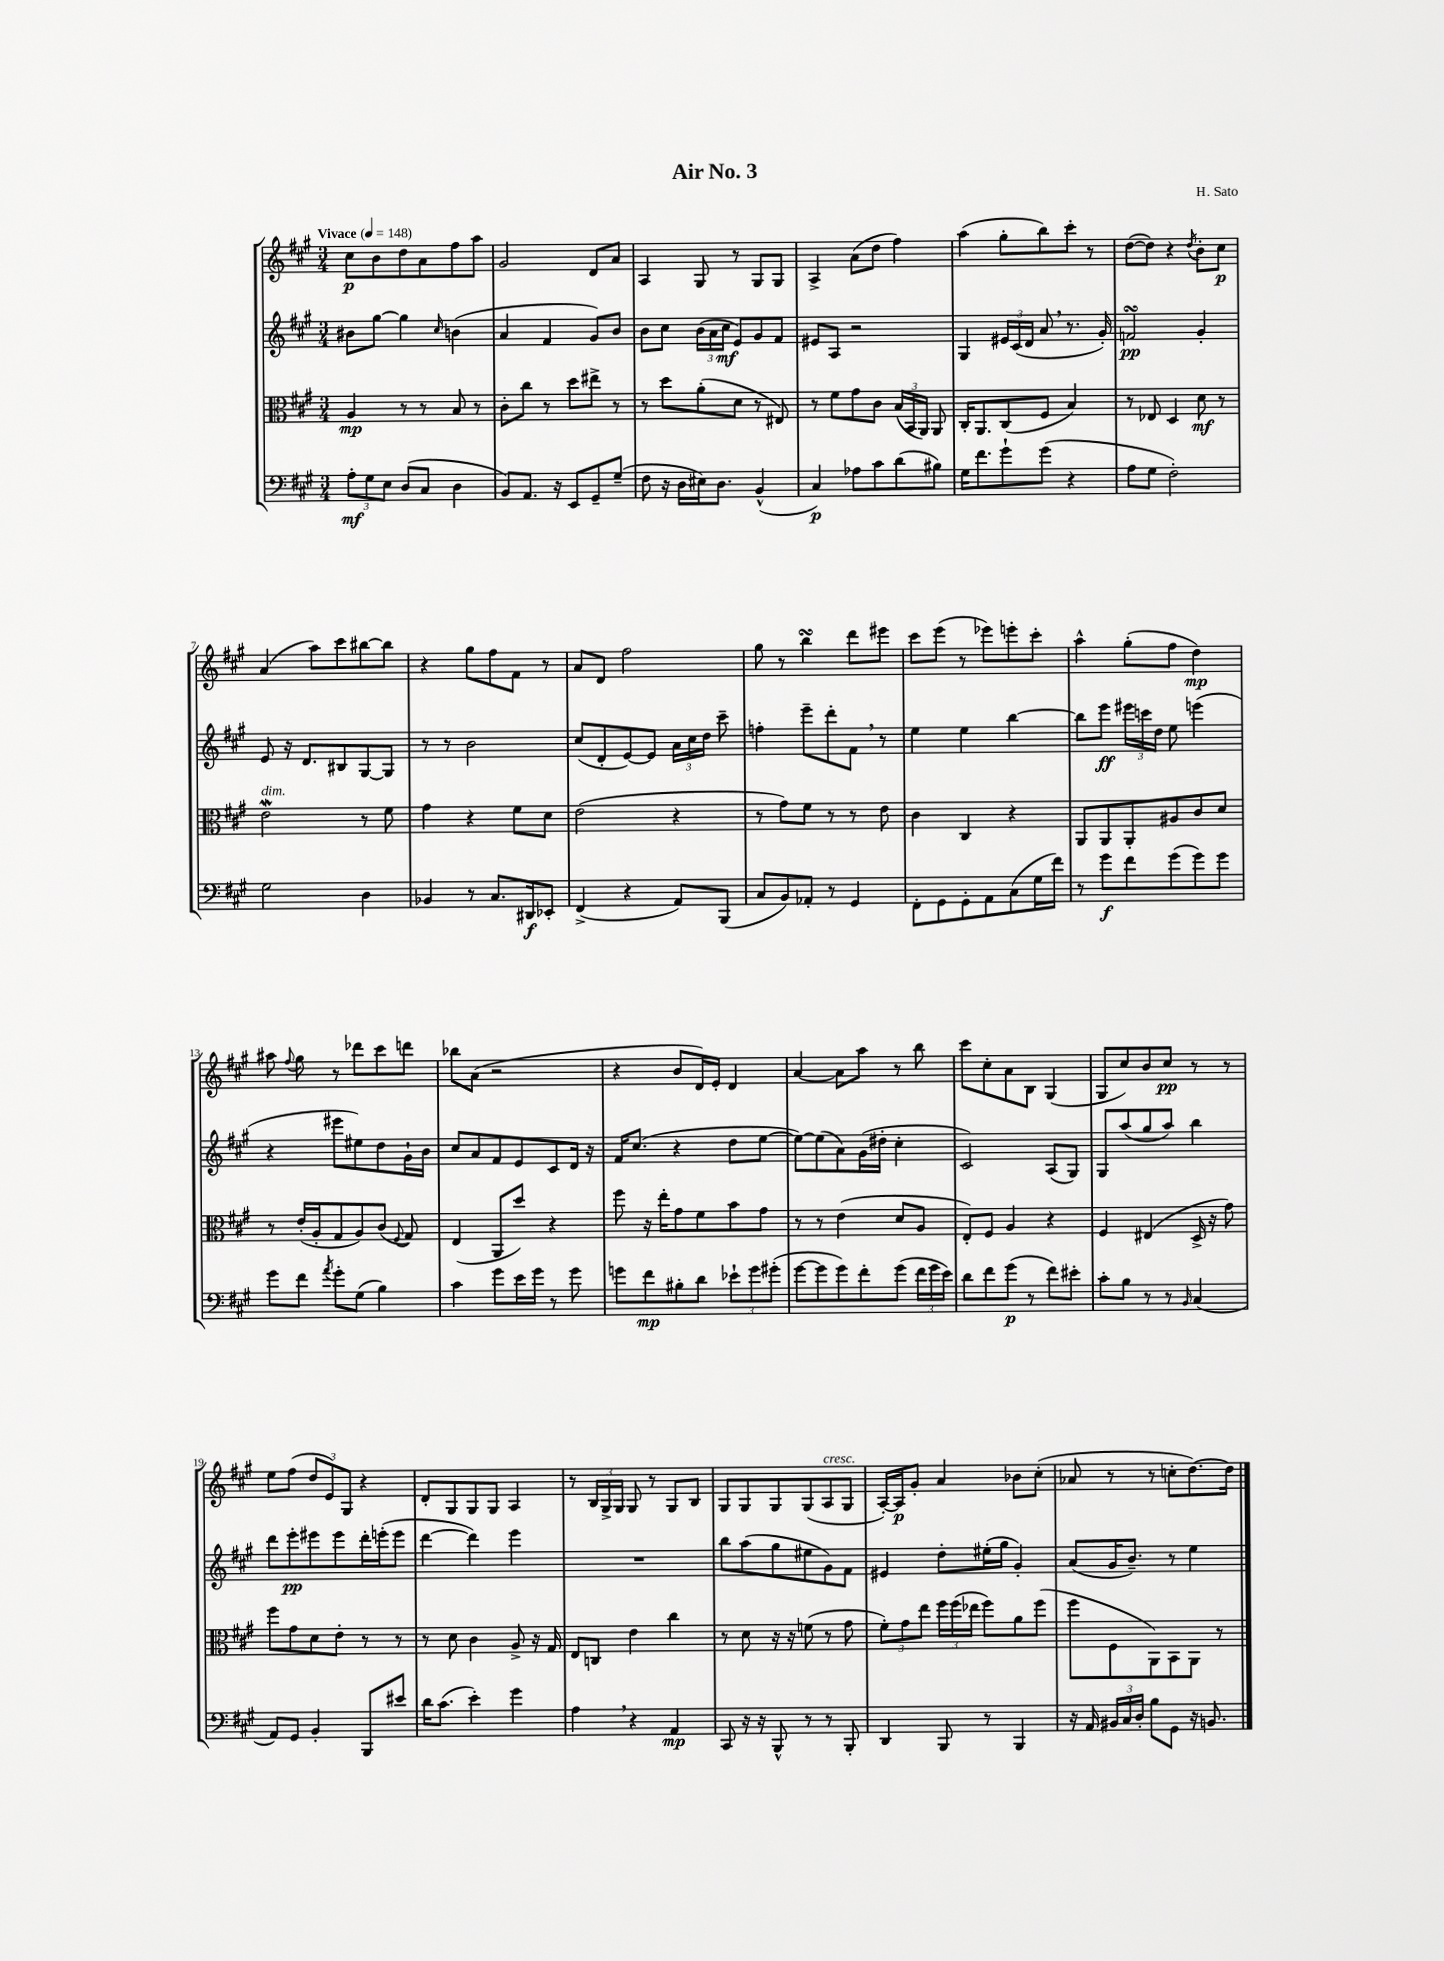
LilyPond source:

\header { title = "Air No. 3" composer = "H. Sato" }
<<
\new StaffGroup <<
\new Staff = "s0" {
    \clef treble \key a \major \numericTimeSignature \time 3/4 \tempo "Vivace" 4 = 148
    \autoBeamOff cis''8[\p b'8 d''8 a'8 fis''8 a''8] |
    gis'2 d'8[ a'8] |
    a4 gis8 r8 gis8[ gis8] |
    a4-> a'8[( d''8] fis''4) |
    a''4( gis''8[-. b''8) cis'''8]-. r8 |
    d''8[~( d''8]) r4 \acciaccatura { d''8 } b'8[-. cis''8]\p |
    a'4( a''8[) cis'''8 bis''8~ bis''8] |
    r4 gis''8[ fis''8 fis'8] r8 |
    a'8[ d'8] fis''2 |
    gis''8 r8 b''4\turn d'''8[ eis'''8] |
    cis'''8[ e'''8]( r8 ees'''8[) e'''8-. cis'''8]-. |
    a''4-^ gis''8[-.( fis''8] d''4\mp) |
    ais''8 \appoggiatura { fis''8 } gis''8 r8 des'''8[ cis'''8 d'''8] |
    bes''8[ a'8]( r2 |
    r4 b'8[ d'16) e'16]-. d'4 |
    a'4~ a'8[ a''8] r8 b''8 |
    cis'''8[ cis''8-. a'8 b8] gis4( |
    gis8[ cis''8) b'8 cis''8]\pp r8 r8 |
    e''8[ fis''8]( \tuplet 3/2 { d''8[ e'8) gis8] } r4 |
    d'8[-. gis8 gis8 gis8] a4 |
    r8 \tuplet 3/2 { b16[ gis16-> gis16] } gis8 r8 gis8[ b8] |
    gis8[ gis8 gis8 gis8( a8^\markup { \italic "cresc." } gis8] |
    a16[~-.) a16\p gis'8]-. a'4 bes'8[ cis''8]-.( |
    aes'8 r8 r8 c''8[-. d''8.~) d''16] \bar "|." |
}
\new Staff = "s1" {
    \clef treble \key a \major \numericTimeSignature \time 3/4
    \autoBeamOff bis'8[ gis''8]~ gis''4 \grace { cis''16 } b'4( |
    a'4 fis'4 gis'8[) b'8] |
    b'8[ cis''8] \tuplet 3/2 { b'16[( a'16 cis''16]\mf } e'8[) gis'8 fis'8] |
    eis'8[ a8] r2 |
    gis4 \tuplet 3/2 { eis'16[ cis'16( d'16] } a'8 \breathe r8. gis'16-.) |
    f'2\turn\pp gis'4-. |
    e'8 r16 d'8.[ bis8 gis8~ gis8] |
    r8 r8 b'2 |
    cis''8[( d'8-. e'8~) e'8] \tuplet 3/2 { a'16[ cis''16 d''16] } cis'''8-- |
    f''4-. e'''8[-- d'''8-. fis'8] \breathe r8 |
    e''4 e''4 b''4~ |
    b''8[ e'''8]\ff \tuplet 3/2 { eis'''16[ c'''16 d''16] } e''8 e'''4( |
    r4 eis'''8[ eis''8) d''8 gis'16-! b'16] |
    cis''8[ a'8 fis'8 e'8 cis'8 d'16] r16 |
    fis'16[ cis''8.]( r4 d''8[ e''8]~ |
    e''8[~) e''8( a'8) gis'16( dis''16]-. cis''4-. |
    cis'2) a8[( gis8]) |
    gis8[ a''8( gis''8 a''8]) b''4 |
    d'''8[ e'''8-.\pp eis'''8 eis'''8 d'''16-. e'''16-.( e'''8] |
    d'''4~ d'''4) e'''4 |
    R2. |
    b''8[ a''8( gis''8 eis''8 gis'8) fis'8] |
    eis'4 d''8[-. eis''16-.( gis''16] gis'4-.) |
    a'8[( gis'16 b'8.]--) r8 e''4 \bar "|." |
}
\new Staff = "s2" {
    \clef alto \key a \major \numericTimeSignature \time 3/4
    \autoBeamOff a4\mp r8 r8 b8 r8 |
    cis'8[-. cis''8] r8 d''8[ eis''8]-> r8 |
    r8 d''8[ a'8-.( d'8] r8 eis8) |
    r8 fis'8[ gis'8 cis'8] \tuplet 3/2 { b16[( b,16 a,16]) } a,8 |
    cis16[-. a,8. cis8( fis8] b4) |
    r8 ees8 d4 d'8\mf r8 |
    e'2\mordent^\markup { \italic "dim." } r8 fis'8 |
    gis'4 r4 fis'8[ d'8] |
    e'2( r4 |
    r8 gis'8[) fis'8] r8 r8 e'8 |
    cis'4 cis4 r4 |
    a,8[ a,8 a,8-. ais8 cis'8 d'8] |
    r8 e'16[-.( a16-. gis8 a8) cis'8]( \appoggiatura { fis8 } gis8) |
    e4( a,8[ d''8]) r4 |
    fis''8 r16 e''16[-. gis'8 fis'8 b'8 gis'8] |
    r8 r8 e'4( d'8[ a8] |
    e8[-.) fis8] a4 r4 |
    fis4 eis4( d16-> r16 gis'8) |
    fis''8[ gis'8 d'8 e'8]-. r8 r8 |
    r8 d'8 cis'4 a8-> r16 gis16 |
    e8[ c8] e'4 cis''4 |
    r8 d'8 r16 r16 f'8( r8 gis'8 |
    \tuplet 3/2 { fis'8[-.) gis'8 e''8] } \tuplet 3/2 { fis''16[ fis''16( ees''16] } fis''8[) a'8 fis''8]( |
    fis''8[ fis8 a,8) b,8 a,8] r8 \bar "|." |
}
\new Staff = "s3" {
    \clef bass \key a \major \numericTimeSignature \time 3/4
    \autoBeamOff \tuplet 3/2 { a8[-.\mf gis8 e8] } d8[( cis8] d4 |
    b,8[) a,8.] r16 e,8[ gis,8-- gis8]--( |
    fis8 r16 d16[ eis16) d8.] b,4-^( |
    cis4\p) aes8[ cis'8 d'8( bis8]) |
    gis16[ fis'8. gis'8-! gis'8]( r4 |
    a8[ gis8] fis2-.) |
    gis2 d4 |
    bes,4 r8 cis8.[ dis,16\f ees,8]-. |
    fis,4->( r4 a,8[) b,,8]( |
    cis8[ b,8) aes,8]-. r8 gis,4 |
    fis,8[-. gis,8 gis,8-. a,8 cis8( gis16 fis'16]) |
    r8 gis'8[\f fis'8 gis'8( gis'8) gis'8] |
    gis'8[ fis'8] \acciaccatura { a'8 } gis'8[-. gis8]( b4) |
    cis'4 gis'8[ e'16 gis'16] r8 gis'8 |
    g'8[ fis'8\mp bis8-. d'8] \tuplet 3/2 { ees'8[-! g'8 gis'8]-.( } |
    gis'8[~ gis'8 gis'8) fis'8-. gis'8]( \tuplet 3/2 { fis'16[ gis'16 e'16]) } |
    d'8[ fis'8 gis'8]\p( r8 fis'8[) eis'8]-. |
    cis'8[-. b8] r8 r8 \grace { b,16 } cis4( |
    a,8[) gis,8] b,4-. b,,8[ eis'8] |
    d'16[ cis'8.]( e'4-.) gis'4 |
    a4 \breathe r4 a,4\mp |
    cis,8 r16 r16 b,,8-^ r8 r8 b,,8-. |
    d,4 b,,8 r8 b,,4 |
    r16 a,16 \tuplet 3/2 { bis,16[ cis16 d16]-. } b8[ gis,8] r16 b,8. \bar "|." |
}
>>
>>
